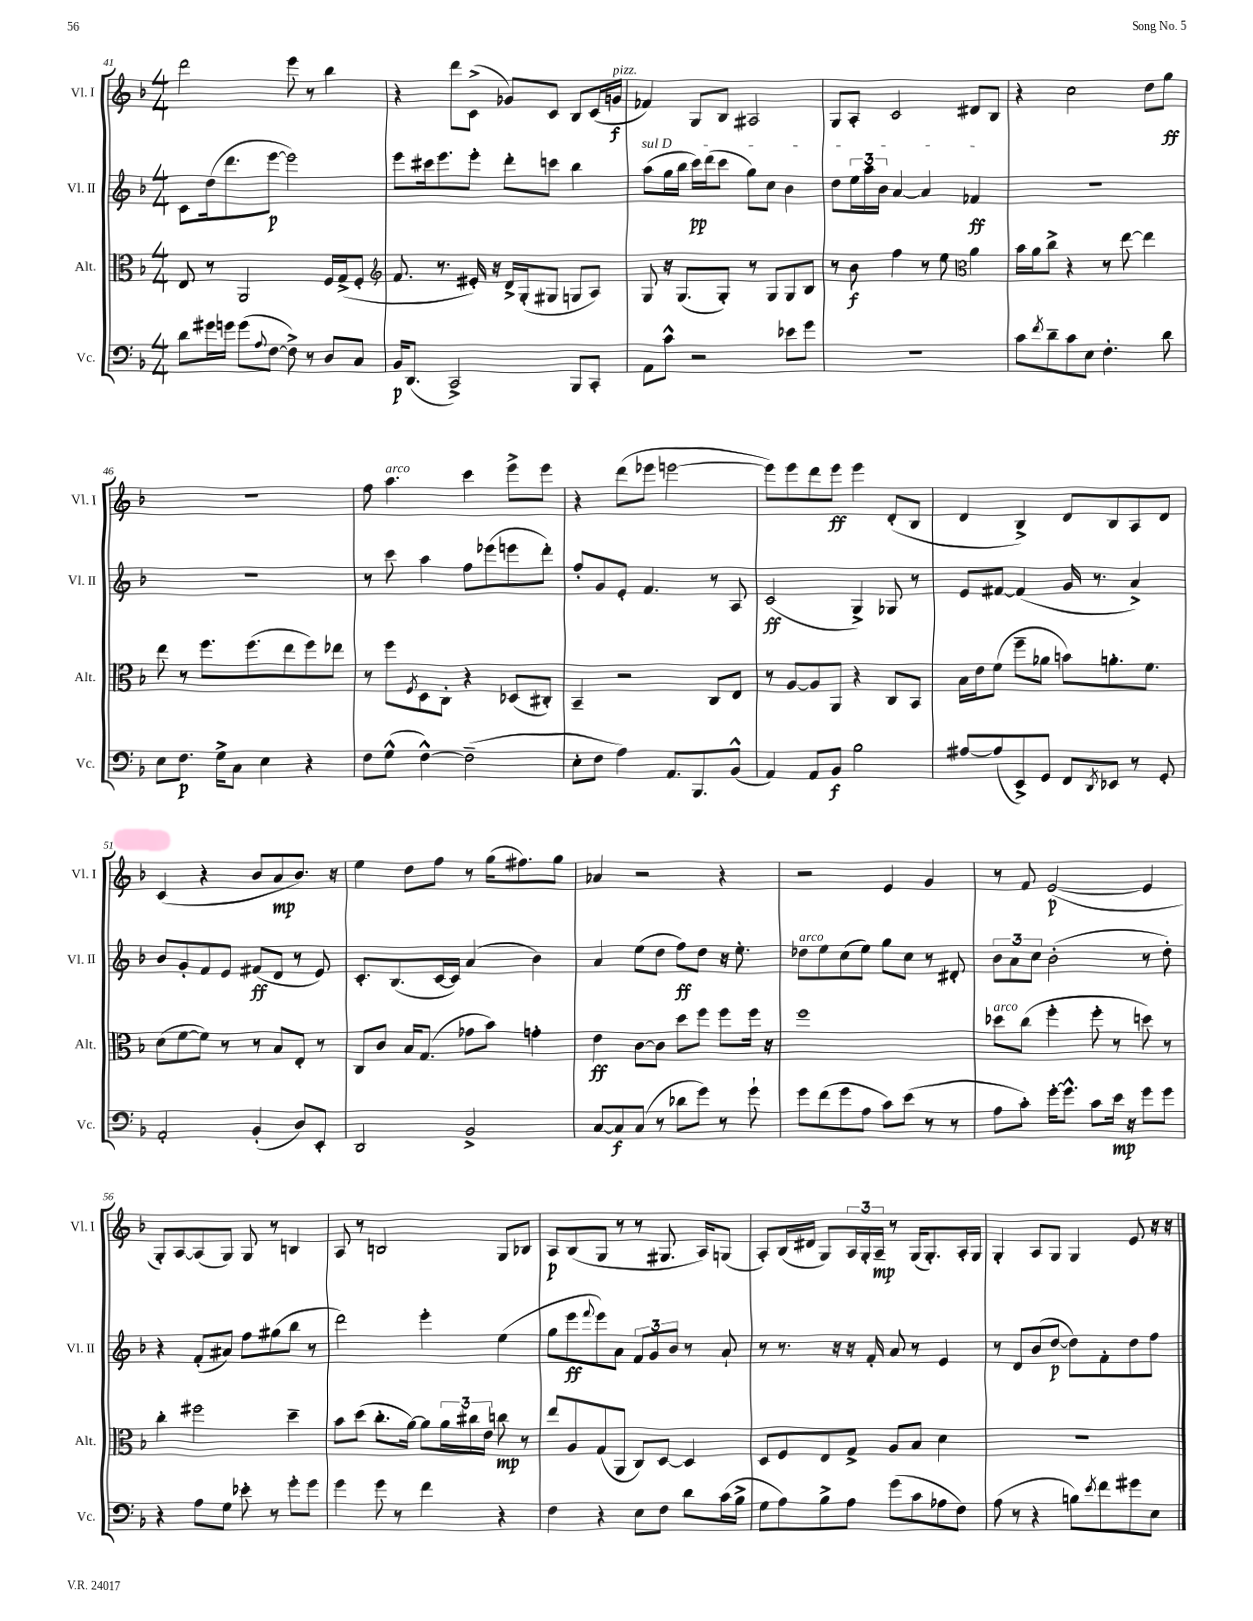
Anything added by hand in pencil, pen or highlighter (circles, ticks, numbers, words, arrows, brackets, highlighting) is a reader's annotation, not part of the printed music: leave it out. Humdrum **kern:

**kern	**dynam	**kern	**dynam	**kern	**dynam	**kern	**dynam
*part4	*part4	*part3	*part3	*part2	*part2	*part1	*part1
*staff4	*staff4	*staff3	*staff3	*staff2	*staff2	*staff1	*staff1
*I"Vc.	*	*I"Alt.	*	*I"Vl. II	*	*I"Vl. I	*
*I'Vc.	*	*I'Alt.	*	*I'Vl. II	*	*I'Vl. I	*
*clefF4	*	*clefC3	*	*clefG2	*	*clefG2	*
*k[b-]	*	*k[b-]	*	*k[b-]	*	*k[b-]	*
*M4/4	*	*M4/4	*	*M4/4	*	*M4/4	*
=41	=41	=41	=41	=41	=41	=41	=41
8d\L	.	8E/	.	8c\L	.	2ddd\	.
16g#X\L	.	8r	.	(16dd\k	.	.	.
16gn\JJ	.	.	.	8.ddd\	.	.	.
(8g\L	.	2AA/	.	.	.	.	.
8qqA/	.	.	.	.	.	.	.
[8F\J	.	.	.	[8eee\J	p	.	.
8F^\])	.	.	.	2eee\])	.	8eee\	.
8r	.	.	.	.	.	8r	.
8D/L	.	16F/LL	.	.	.	4bb-\	.
.	.	(16G^/J	.	.	.	.	.
8C/J	.	8F'/J	.	.	.	.	.
=42	=42	=42	=42	=42	=42	=42	=42
*	*	*clefG2	*	*	*	*	*
16BB-/KL	p	8.f/	.	8eee\L	.	4r	.
(8.DD/J	.	.	.	.	.	.	.
.	.	.	.	16ccc#X\k	.	.	.
.	.	8.r	.	8.eee\	.	.	.
2CC^/)	.	.	.	.	.	8ddd\L	.
.	.	16e#X'/)	.	8eee'\J	.	(8c^\J	.
.	.	16r	.	.	.	.	.
.	.	16d^/LL	.	8ddd'\L	.	8g-X/L)	.
.	.	(16G'/J	.	.	.	.	.
.	.	8G#X/J	.	8cccn\J	.	8c/J	.
8BBB-/L	.	8Gn/L	.	4bb-\	.	8B-/L	.
8CC'/J	.	8A/J)	.	.	.	(16c/L	.
!	!	!	!	!	!	!LO:TX:a:i:t=pizz.	!
.	.	.	.	.	.	16gn/JJ	f
=43	=43	=43	=43	=43	=43	=43	=43
!	!	!	!	!LO:TX:a:i:t=sul D	!	!	!
8AA\L	.	8G/	.	(8aa\L	.	4f-X/)	.
8c^^\J	.	16r	.	16gg\L	.	.	.
.	.	(8.G/L	.	16bb-\JJ	.	.	.
2r	.	.	.	16ccc\LL)	pp	8G/L	.
.	.	.	.	(16ddd\J	.	.	.
.	.	8G'/J)	.	8ccc\J	.	8B-/J	.
.	.	8r	.	8gg\L)	.	2A#X/	.
.	.	8G/L	.	8cc\J	.	.	.
8e-X\L	.	8G/	.	4b-\	.	.	.
8g\J	.	8B-/J	.	.	.	.	.
=44	=44	=44	=44	=44	=44	=44	=44
1r	.	8r	.	8dd\L	.	8G/L	.
.	.	8b-\	f	24ee\L	.	8A'/J	.
.	.	.	.	24aa\	.	.	.
.	.	.	.	24b-\JJ	.	.	.
.	.	4ff\	.	[4a/	.	2c/	.
.	.	8r	.	4a/]	.	.	.
.	.	8ee\	.	.	.	.	.
*	*	*clefC3	*	*	*	*	*
.	.	4a\	.	4f-X/	ff	8d#X/L	.
.	.	.	.	.	.	8B-/J	.
=45	=45	=45	=45	=45	=45	=45	=45
8c\L	.	16b-\LL	.	1r	.	4r	.
.	.	16a\J	.	.	.	.	.
8qf/	.	.	.	.	.	.	.
8d~\	.	8cc^\J	.	.	.	.	.
8c\	.	4r	.	.	.	2cc\	.
8E\J	.	.	.	.	.	.	.
4.F'\	.	8r	.	.	.	.	.
.	.	[8ee\	.	.	.	.	.
.	.	4ee\]	.	.	.	8dd\L	.
8d\	.	.	.	.	.	8gg\J	ff
!!LO:LB:g=z
=46	=46	=46	=46	=46	=46	=46	=46
8E\L	.	8ee\	.	1r	.	1r	.
8.F\J	p	8r	.	.	.	.	.
.	.	8.ff\L	.	.	.	.	.
16G^\KL	.	.	.	.	.	.	.
8C\J	.	.	.	.	.	.	.
.	.	(8.ff\	.	.	.	.	.
4E\	.	.	.	.	.	.	.
.	.	8ee\	.	.	.	.	.
4r	.	8ff\)	.	.	.	.	.
.	.	8ee-X\J	.	.	.	.	.
=47	=47	=47	=47	=47	=47	=47	=47
8F\L	.	8r	.	8r	.	8ff\	.
!	!	!	!	!	!	!LO:TX:a:i:t=arco	!
(8G^^\J	.	8ff\L	.	8ccc\	.	4.aa\	.
.	.	8qF/	.	.	.	.	.
[4F^^\)	.	8D\	.	4aa\	.	.	.
.	.	8C'\J	.	.	.	.	.
(2F~\]	.	4r	.	8ff\L	.	4ccc\	.
.	.	.	.	(8eee-X\	.	.	.
.	.	(8D-X/L	.	8eeen\	.	8eee^\L	.
.	.	8C#X'/J)	.	8ddd'\J)	.	8eee\J	.
=48	=48	=48	=48	=48	=48	=48	=48
8E'\L	.	4BB-~/	.	8ff'/L	.	4r	.
8F\J	.	.	.	8g/	.	.	.
4A\)	.	2r	.	8e'/J	.	(8ddd\L	.
.	.	.	.	4.f/	.	8eee-X\J	.
8.AA/L	.	.	.	.	.	[2eeen\	.
8.BBB-/	.	.	.	.	.	.	.
.	.	8C/L	.	8r	.	.	.
(8BB-^^/J	.	8E/J	.	8A/	.	.	.
=49	=49	=49	=49	=49	=49	=49	=49
4AA/)	.	8r	.	(2c/	ff	8eee\L])	.
.	.	[8A/L	.	.	.	8eee\	.
8AA/L	.	8A/]	.	.	.	8ddd\	.
8BB-/J	f	8AA/J	.	.	.	8eee\J	ff
2B-\	.	4r	.	4G^/)	.	4eee\	.
.	.	8C/L	.	8G-X/	.	(8d'/L	.
.	.	8BB-/J	.	8r	.	8B-/J	.
=50	=50	=50	=50	=50	=50	=50	=50
[8A#X/L	.	16B-\LL	.	8e/L	.	4d/	.
.	.	16e\J	.	.	.	.	.
(8A#/]	.	(8f\J	.	[8f#X/J	.	.	.
8EE^/)	.	8ff~\L	.	(4f#/]	.	4B-^/)	.
8GG/J	.	8a-X\J	.	.	.	.	.
8FF/L	.	8bn\L)	.	16g/	.	8d/L	.
.	.	.	.	8.r	.	.	.
8qDD/	.	.	.	.	.	.	.
8EE-X/J	.	8.an'\	.	.	.	8B-/	.
8r	.	.	.	4a^/)	.	8A/	.
.	.	8.f\J	.	.	.	.	.
8GG'/	.	.	.	.	.	8d/J	.
!!LO:LB:g=z
=51	=51	=51	=51	=51	=51	=51	=51
2AA'/	.	(8d\L	.	8b-/L	.	(4c/	.
.	.	[8f\	.	8g'/	.	.	.
.	.	8f\J])	.	8f/	.	4r	.
.	.	8r	.	8e/J	.	.	.
(4BB-'/	.	8r	.	(8f#X/L	ff	8b-/L	.
.	.	8B-/L	.	8d/J	.	8a/	mp
8D/L)	.	8E'/J	.	8r	.	8.b-/J)	.
8EE'/J	.	8r	.	8e/)	.	.	.
.	.	.	.	.	.	16r	.
=52	=52	=52	=52	=52	=52	=52	=52
2DD/	.	8C/L	.	8.c'/L	.	4ee\	.
.	.	8c/J	.	.	.	.	.
.	.	.	.	(8.B-/	.	.	.
.	.	16B-/KL	.	.	.	8dd\L	.
.	.	(8.G/J	.	.	.	.	.
.	.	.	.	[16c/L	.	8ff\J	.
.	.	.	.	16c/JJ])	.	.	.
2BB-^/	.	8g-X\L	.	(4a/	.	8r	.
.	.	8b-\J)	.	.	.	(16gg\KL	.
.	.	.	.	.	.	8.ff#X\)	.
.	.	4gn'\	.	4b-\)	.	.	.
.	.	.	.	.	.	8gg\J	.
=53	=53	=53	=53	=53	=53	=53	=53
[8C/L	.	4e\	ff	4a/	.	4a-X/	.
8C/]	f	.	.	.	.	.	.
(8C/J	.	[8c\L	.	(8ee\L	.	2r	.
8r	.	8c\J]	.	8dd\J	.	.	.
8d-X\L	.	8dd\L	.	8ff\L)	ff	.	.
8g\J)	.	8ff\J	.	8dd\J	.	.	.
8r	.	8ff\L	.	16r	.	4r	.
.	.	.	.	8.ee'\	.	.	.
8g`\	.	16ff\Jk	.	.	.	.	.
.	.	16r	.	.	.	.	.
=54	=54	=54	=54	=54	=54	=54	=54
!	!	!	!	!LO:TX:a:i:t=arco	!	!	!
8g\L	.	1ff	.	8dd-X\L	.	2r	.
(8f\	.	.	.	8ee\	.	.	.
8g\	.	.	.	(8cc\	.	.	.
8A\J	.	.	.	8ee\J)	.	.	.
8c\L)	.	.	.	8gg\L	.	4e/	.
(8e\J	.	.	.	8cc\J	.	.	.
8r	.	.	.	8r	.	4g/	.
8r	.	.	.	8d#X'/	.	.	.
=55	=55	=55	=55	=55	=55	=55	=55
!	!	!LO:TX:a:i:t=arco	!	!	!	!	!
8A\L	.	8dd-X\L	.	12b-\L	.	8r	.
.	.	.	.	12a\	.	.	.
8c'\J)	.	(8cc\J	.	.	.	8f/	.
.	.	.	.	12cc\J	.	.	.
[16g'\KL	.	4ff'\	.	(2b-'\	.	([2e/	p
8.g^^\J]	.	.	.	.	.	.	.
8c\L	.	8ff'\	.	.	.	.	.
16e\Jk	mp	8r	.	.	.	.	.
16r	.	.	.	.	.	.	.
8g\L	.	8ddn\)	.	8r	.	4e/]	.
8g\J	.	8r	.	8dd'\)	.	.	.
!!LO:LB:g=z
=56	=56	=56	=56	=56	=56	=56	=56
4r	.	4cc'\	.	4r	.	8G'/L)	.
.	.	.	.	.	.	[8A/	.
8A\L	.	2ff#X\	.	(8f'/L	.	(8A/]	.
8G\J	.	.	.	8a#X/J)	.	8G/J)	.
8e-X'\	.	.	.	8ff\L	.	8G/	.
8r	.	.	.	(8gg#X\	.	8r	.
8g'\L	.	4dd~\	.	8bb-\J	.	4Bn/	.
8g\J	.	.	.	8r	.	.	.
=57	=57	=57	=57	=57	=57	=57	=57
4g\	.	8b-\L	.	2ddd\)	.	8A/	.
.	.	(8dd\J	.	.	.	8r	.
8g\	.	8.cc'\L	.	.	.	2Bn/	.
8r	.	.	.	.	.	.	.
.	.	[16a\Jk)	.	.	.	.	.
4f\	.	8a\L]	.	4eee'\	.	.	.
.	.	24a\L	.	.	.	.	.
.	.	24cc#X\	.	.	.	.	.
.	.	24e\JJ	.	.	.	.	.
4r	.	8ccn\	mp	(4ee\	.	8G/L	.
.	.	8r	.	.	.	8B-X/J	.
=58	=58	=58	=58	=58	=58	=58	=58
4F\	.	8ee/L	.	8gg\L	.	8A/L	p
.	.	8A/	.	8eee\	ff	(8B-/	.
.	.	.	.	8qqfff/	.	.	.
4r	.	(8G/	.	8eee\)	.	8G/J	.
.	.	8AA/J	.	8a\J	.	8r	.
8E\L	.	8C/L)	.	12f/L	.	8r	.
.	.	.	.	12g/	.	.	.
8F\J	.	[8D/J	.	.	.	8.G#X/	.
.	.	.	.	12b-/J	.	.	.
8d\L	.	4D/]	.	8r	.	.	.
.	.	.	.	.	.	16A/KL)	.
(16c\L	.	.	.	8a`/	.	(8Gn/J	.
16B-^\JJ	.	.	.	.	.	.	.
=59	=59	=59	=59	=59	=59	=59	=59
8G\L	.	8D/L	.	8r	.	8A'/L)	.
8A\)	.	8F/	.	8.r	.	(16B-/L	.
.	.	.	.	.	.	16d#X/JJ	.
8B-^\	.	8E/	.	.	.	8G/L)	.
.	.	.	.	16r	.	.	.
8A\J	.	8G^/J	.	16r	.	24A/L	.
.	.	.	.	.	.	24G'/	.
.	.	.	.	16f'/	.	.	.
.	.	.	.	.	.	24A~/JJ	mp
(8g\L	.	8A/L	.	8a/	.	8r	.
8c\	.	8B-/J	.	8r	.	(16G/KL	.
.	.	.	.	.	.	8.G'/)	.
8A-X\	.	4d\	.	4e/	.	.	.
8F\J)	.	.	.	.	.	16A'/L	.
.	.	.	.	.	.	16G/JJ	.
=60	=60	=60	=60	=60	=60	=60	=60
(8A\	.	1r	.	8r	.	4G'/	.
8r	.	.	.	8d/L	.	.	.
4r	.	.	.	(8b-/	.	8A/L	.
.	.	.	.	[8dd/J	p	8G/J	.
8Bn\L)	.	.	.	8dd\L])	.	4G/	.
8qe/	.	.	.	.	.	.	.
8f\	.	.	.	8f'\	.	.	.
8g#X\	.	.	.	8dd\	.	8e/	.
8E\J	.	.	.	8ff\J	.	16r	.
.	.	.	.	.	.	16r	.
==	==	==	==	==	==	==	==
*-	*-	*-	*-	*-	*-	*-	*-
